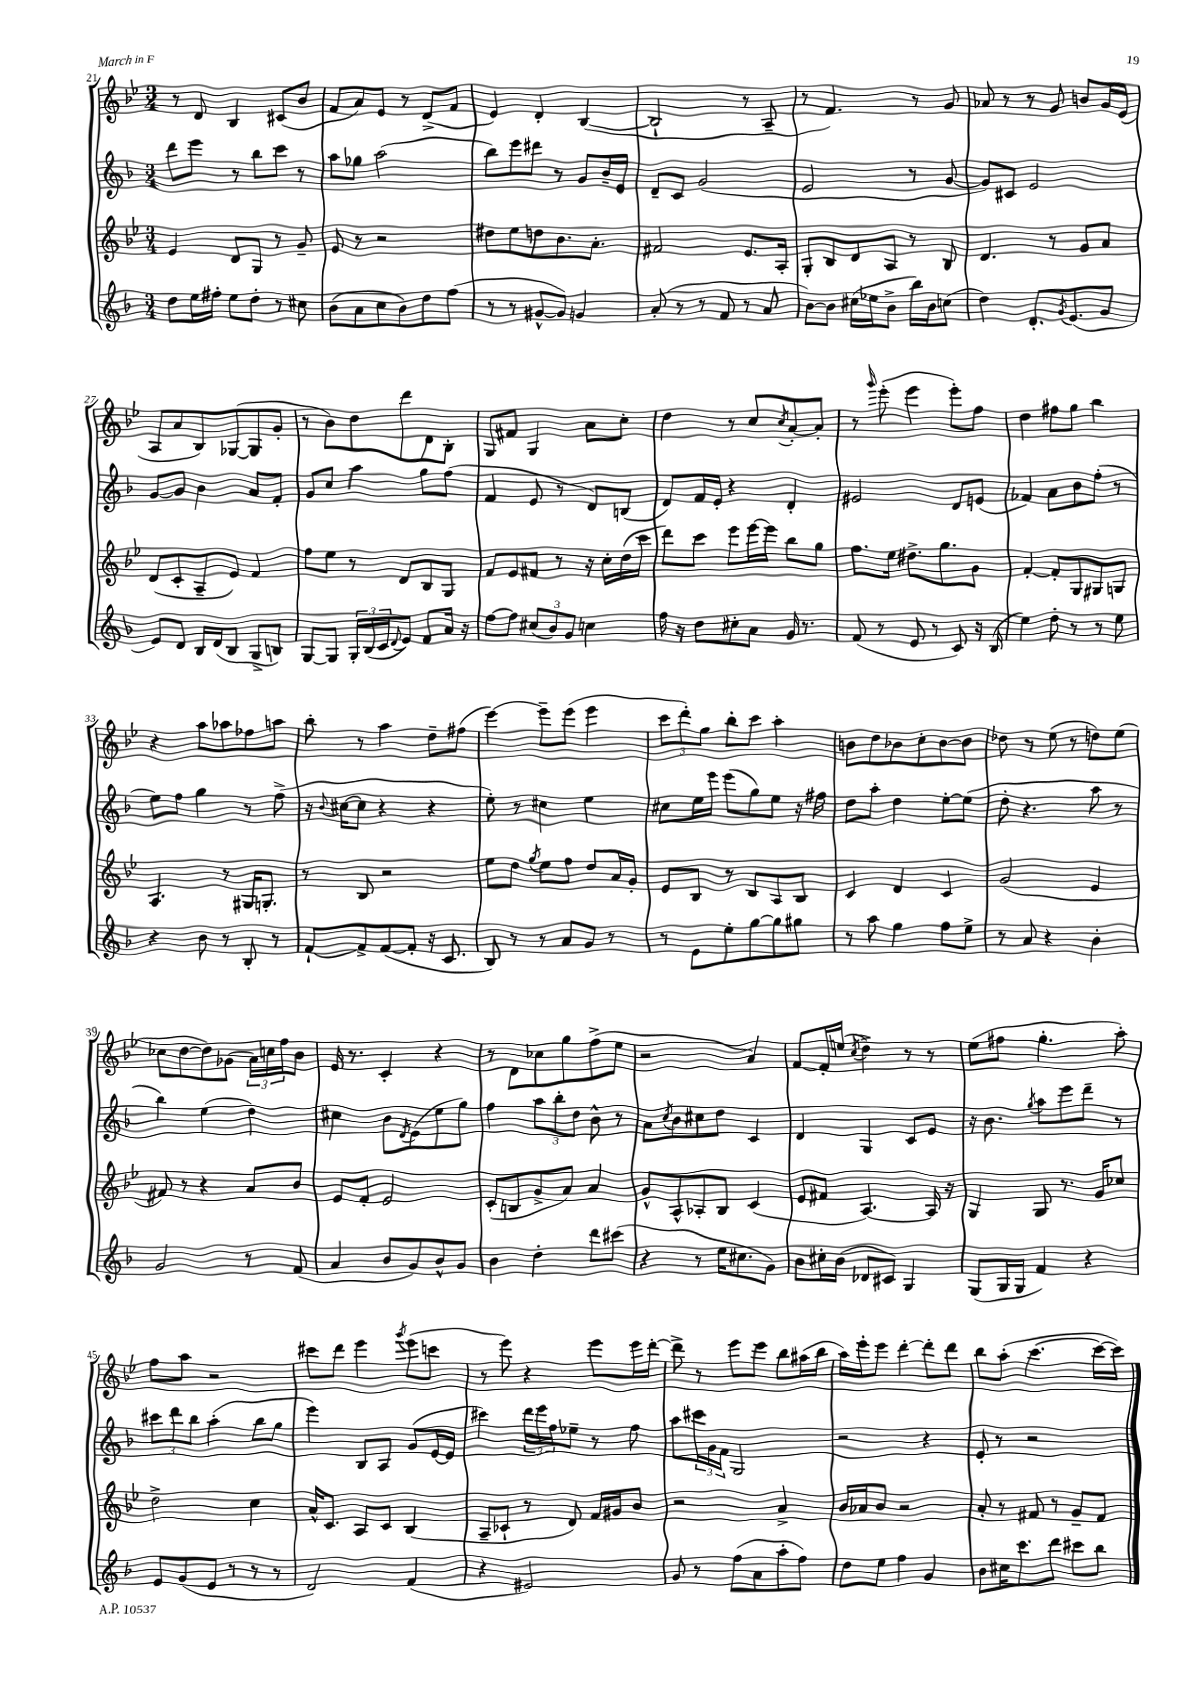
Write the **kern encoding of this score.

**kern	**kern	**kern	**kern
*part4	*part3	*part2	*part1
*staff4	*staff3	*staff2	*staff1
*clefG2	*clefG2	*clefG2	*clefG2
*k[b-]	*k[b-e-]	*k[b-]	*k[b-e-]
*M3/4	*M3/4	*M3/4	*M3/4
=21	=21	=21	=21
8dd\L	4e-/	8ddd\L	8r
16ee\L	.	8eee\J	8d/
16ff#X'\JJ	.	.	.
8ee\L	8d/L	8r	4B-/
8dd'\J	8G/J	8bb-\L	.
8r	8r	8ccc\J	(8c#X/L
8cc#X\	8g~/	8r	8b-/J
=22	=22	=22	=22
(8b-\L	8e-/	8aa\L	8f/L
8a\	8r	8gg-X\J	8a/)
8cc\	2r	(2aa\	8e-/J
8b-\)	.	.	8r
8dd\	.	.	(8d^/L
(8ff\J	.	.	8f/J
=23	=23	=23	=23
8r	8dd#X\L	8bb-\L)	4e-/)
8r	8ee-\	8eee\	.
[8g#X^^/L	8ddn\	8ddd#X\J	4d'/
8g#/J])	8.b-\	8r	.
4gn/	.	8g/L	([4B-/
.	8.a'\J	.	.
.	.	16b-~/L	.
.	.	16e/JJ	.
=24	=24	=24	=24
(8a'/	2f#X/	8d~/L	2B-`/]
8r	.	8c/J	.
8r	.	(2g/	.
8f/	.	.	.
8r	8.e-/L	.	8r
8a/	.	.	8A~/
.	16A'/Jk	.	.
=25	=25	=25	=25
[8b-\L)	8G'/L	2e/	8r
8b-\J]	8B-/	.	4.f/)
(16cc#X\LL	8d/	.	.
16ee-X\J	.	.	.
8b-^\J	8A/J	.	.
16bb-\LL)	8r	8r	8r
16b-\J	.	.	.
(8ccn\J	8B-/	[8g/	8g/
=26	=26	=26	=26
4dd\)	4.d/	8g/L])	8a-X/
.	.	8c#X/J	8r
8.d'/L	.	2e/	8r
.	8r	.	8g/
8qg/	.	.	.
(8.e/	.	.	.
.	8g/L	.	8bn/L
8g/J	8a/J	.	16g/L
.	.	.	(16e-/JJ
!!LO:LB:g=z
=27	=27	=27	=27
8e/L)	(8d/L	[8g/L	8A/L
8d/J	8c'/	8g/J]	8a/
16B-/LL	8A~/	4b-\	8B-/)
(16d/J	.	.	.
8B-/J	8e-/J)	.	([8G-X/
8G^/L	4f/	8a/L	8G-/]
8Bn/J)	.	8f'/J	8g'/J
=28	=28	=28	=28
[8G/L	8ff\L	8g/L	8r
8G/J]	8ee-\J	8cc/J	8b-\L)
24G'/LL	8r	4aa\	8dd\
(24B-/	.	.	.
24c/J	.	.	.
8qqd/	.	.	.
8e/J)	8d/L	.	8ddd\
8f/L	8B-/	8gg\L	8d\
16a/Jk	8G/J	(8ff\J	8B-'\J
16r	.	.	.
=29	=29	=29	=29
[8ff\L	8f/L	4f/	8G/L
8ff\J]	8e-/	.	8f#X/J
(12cc#X/L	8f#X/J	8e/	4G/
12b-/)	.	.	.
.	8r	8r	.
12g/J	.	.	.
4ccn\	16r	8d/L)	8a\L
.	16cc'\LL	.	.
.	(16dd\	(8Bn/J	8cc'\J
.	16ccc\JJ	.	.
=30	=30	=30	=30
16ff\	8ddd\L)	8d/L)	4dd\
16r	.	.	.
8dd\L	8ccc\J	16f/L	.
.	.	16e'/JJ	.
8cc#X'\	8eee-\L	4r	8r
8a\J	[16eee-\L	.	8cc/L
.	16eee-\JJ]	.	.
.	.	.	8qcc/
16g/	8bb-\L	4d'/	[8a'/
8.r	.	.	.
.	8gg\J	.	8a'/J]
=31	=31	=31	=31
(8f/	8.ff\L	2e#X/	8r
.	.	.	16qqggg/
8r	.	.	(8eee-'\
.	16ee-\Jk	.	.
8e/	8.dd#X^\L	.	4eee-\
8r	.	.	.
.	8.gg\	.	.
8c/)	.	8d/L	8eee-'\L)
16r	8g\J	(8en/J	8ff\J
(16B-/	.	.	.
=32	=32	=32	=32
4ee\)	[4f'/	4f-X/)	4dd\
8dd'\	8f'/L]	8a\L	8ff#X\L
8r	8G/	8b-\	8gg\J
8r	8G#X/	(8ff'\J	4bb-\
8ee\	8Gn/J	8r	.
!!LO:LB:g=z
=33	=33	=33	=33
4r	4.A/	8ee\L)	4r
.	.	8ff\J	.
8b-\	.	4gg\	8aa\L
8r	8r	.	8aa-X\
8B-'/	16G#X/KL	8r	8ff-X\
.	8.Gn'/J	.	.
8r	.	(8ff^\	8aan\J
=34	=34	=34	=34
[8f`/L	8r	16r	8bb-'\
.	.	8qqb-/	.
.	.	[16cc#X\KL	.
8f^/]	8B-/	8cc#\J]	8r
([8f/	2r	4r	4aa\
8f'/J]	.	.	.
16r	.	4r	8dd~\L
8.c/	.	.	.
.	.	.	(8ff#X\J
=35	=35	=35	=35
8B-/)	8ee-\L	8ee'\)	[4eee-\)
8r	8dd\J	8r	.
.	8qgg/	.	.
8r	8ee-\L	4cc#X\	8eee-~\L]
8a/L	8ff\J	.	(8eee-\J
8g/J	8dd/L	4ee\	4eee-\
8r	16a/L	.	.
.	16g'/JJ	.	.
=36	=36	=36	=36
8r	8e-/L	8cc#X\L	12ccc\L
.	.	.	12ddd'\)
8e\L	8B-/J	16ee\L	.
.	.	.	12gg\J
.	.	16eee\JJ	.
8ee'\	8r	(8eee\L	8bb-'\L
[8gg\	8B-/L	8gg\)	8ccc\J
8gg\]	8A/	8ee\J	4aa'\
8gg#X\J	8B-/J	16r	.
.	.	16ff#X\	.
=37	=37	=37	=37
8r	4c/	8dd\L	8bn\L
8aa\	.	8aa'\J	8dd\
4gg\	4d/	4dd\	8b-X\
.	.	.	8cc'\
8ff\L	4c/	[8ee'\L	[8b-\
8ee^\J	.	(8ee\J]	8b-\J]
=38	=38	=38	=38
8r	(2g/	8dd'\	8dd-X\
8a/	.	4.r	8r
4r	.	.	(8ee-\
.	.	.	8r
4b-'\	4e-/	8aa\	8ddn\L)
.	.	8r	(8ee-\J
!!LO:LB:g=z
=39	=39	=39	=39
2g/	8f#X/)	4bb-\)	8cc-X\L
.	8r	.	[8dd\
.	4r	(4ee\	8dd\])
.	.	.	(8g-X\J
8r	8a/L	4dd\)	24a\LL)
.	.	.	24ccn\
.	.	.	24ff\J
(8f/	8b-/J	.	8b-\J
=40	=40	=40	=40
4a/	8e-/L	4cc#X\	16e-/
.	.	.	8.r
.	8f'/J	.	.
8b-/L	2e-/	8b-\L	4c'/
.	.	8qd/	.
8g/)	.	(8e\	.
8b-^^/	.	8ee\	4r
8g/J	.	8gg\J)	.
=41	=41	=41	=41
4b-\	(8c'/L	4ff\	8r
.	8Bn/	.	8d\L
4dd'\	8g^/	12aa\L	8cc-X\
.	.	12bb-'\	.
.	8a/J)	.	8gg\
.	.	12dd\J	.
8ddd\L	4a/	8b-^^\	(8ff^\
(8ccc#X\J	.	8r	8ee-\J
=42	=42	=42	=42
4r	8g^^/L	8a\L	2r
.	.	8qcc/	.
.	8A^^/	8b-\	.
8r	8A-X'/	8cc#X\	.
16ee\KL	8B-/J	8dd\J	.
8.cc#X\	.	.	.
.	(4c/	4c/	4a/)
8g\J)	.	.	.
=43	=43	=43	=43
8b-\L	8e-/L	4d/	[8f/L
16cc#X'\L	8f#X/J	.	16f'/L]
(16b-\JJ	.	.	(16een/JJ
.	.	.	8qcc/
8d-X/L	[4.A/)	4G/	4dd^\)
8c#X/J)	.	.	.
4G/	.	8c/L	8r
.	16A/]	8e/J	8r
.	16r	.	.
=44	=44	=44	=44
(8G/L	4G/	16r	(8ee-\L
.	.	8.b-\	.
16G/L	.	.	8ff#X\J
16G/JJ	.	.	.
.	.	8qgg/	.
4f/)	8G/	8aa\L	4.gg'\
.	8.r	8eee\	.
4r	.	8ddd~\J	.
.	16g/KL	.	.
.	8cc-X/J	8r	8aa'\)
!!LO:LB:g=z
=45	=45	=45	=45
8e/L	2dd^\	12ccc#X\L	8ff\L
.	.	12ddd\	.
(8g/	.	.	8aa\J
.	.	12bb-\J	.
8e/J	.	(4aa'\	2r
8r	.	.	.
8r	4cc\	8bb-\L	.
8r	.	8gg\J	.
=46	=46	=46	=46
2d/)	16a^^/KL	4eee\)	8ccc#X\L
.	8.c/J	.	.
.	.	.	8ddd\J
.	8A/L	8B-/L	4eee-\
.	8c/J	8A/J	.
.	.	.	8qggg/
(4f/	(4B-/	(8g/L	(8eee-\L
.	.	[16e/L	8cccn\J
.	.	16e/JJ]	.
=47	=47	=47	=47
4r	8A~/L	4ccc#X\)	8r
.	8c-X`/J	.	8eee-\)
2e#X/)	8r	24ddd\LL	4r
.	.	24eee\	.
.	.	24ff\J	.
.	8d/)	8ee-X~\J	.
.	16f/LL	8r	8eee-\L
.	16g#X/J	.	.
.	8b-/J	8ff\	16eee-\L
.	.	.	[16ddd'\JJ
=48	=48	=48	=48
8g/	2r	8aa\L	8ddd^\]
8r	.	24ccc#X\L	8r
.	.	24g\	.
.	.	24f\JJ	.
(8ff\L	.	2G/	8eee-\L
8a\	.	.	8eee-\J
8aa'\	4a^/	.	8bb-\L
8ff\J)	.	.	(16aa#X\L
.	.	.	16bb-\JJ
=49	=49	=49	=49
8dd\L	16b-/LL	2r	16aa\LL)
.	16a-X/J	.	16eee-'\J
8ee\J	8b-/J	.	8eee-\J
4ff\	2r	.	[4ddd'\
4g/	.	4r	8ddd'\L]
.	.	.	8ddd\J
=50	=50	=50	=50
8b-\L	8a'/	8e'/	8bb-\L
16cc#X\K	8r	8r	(8aa'\J
8.ccc\	.	.	.
.	8f#X/	2r	[4.ccc\
8ddd\J	8r	.	.
8ccc#X\L	8g~/L	.	.
8bb-\J	8f#/J	.	16ccc\LL_
.	.	.	16ccc\JJ])
==	==	==	==
*-	*-	*-	*-
